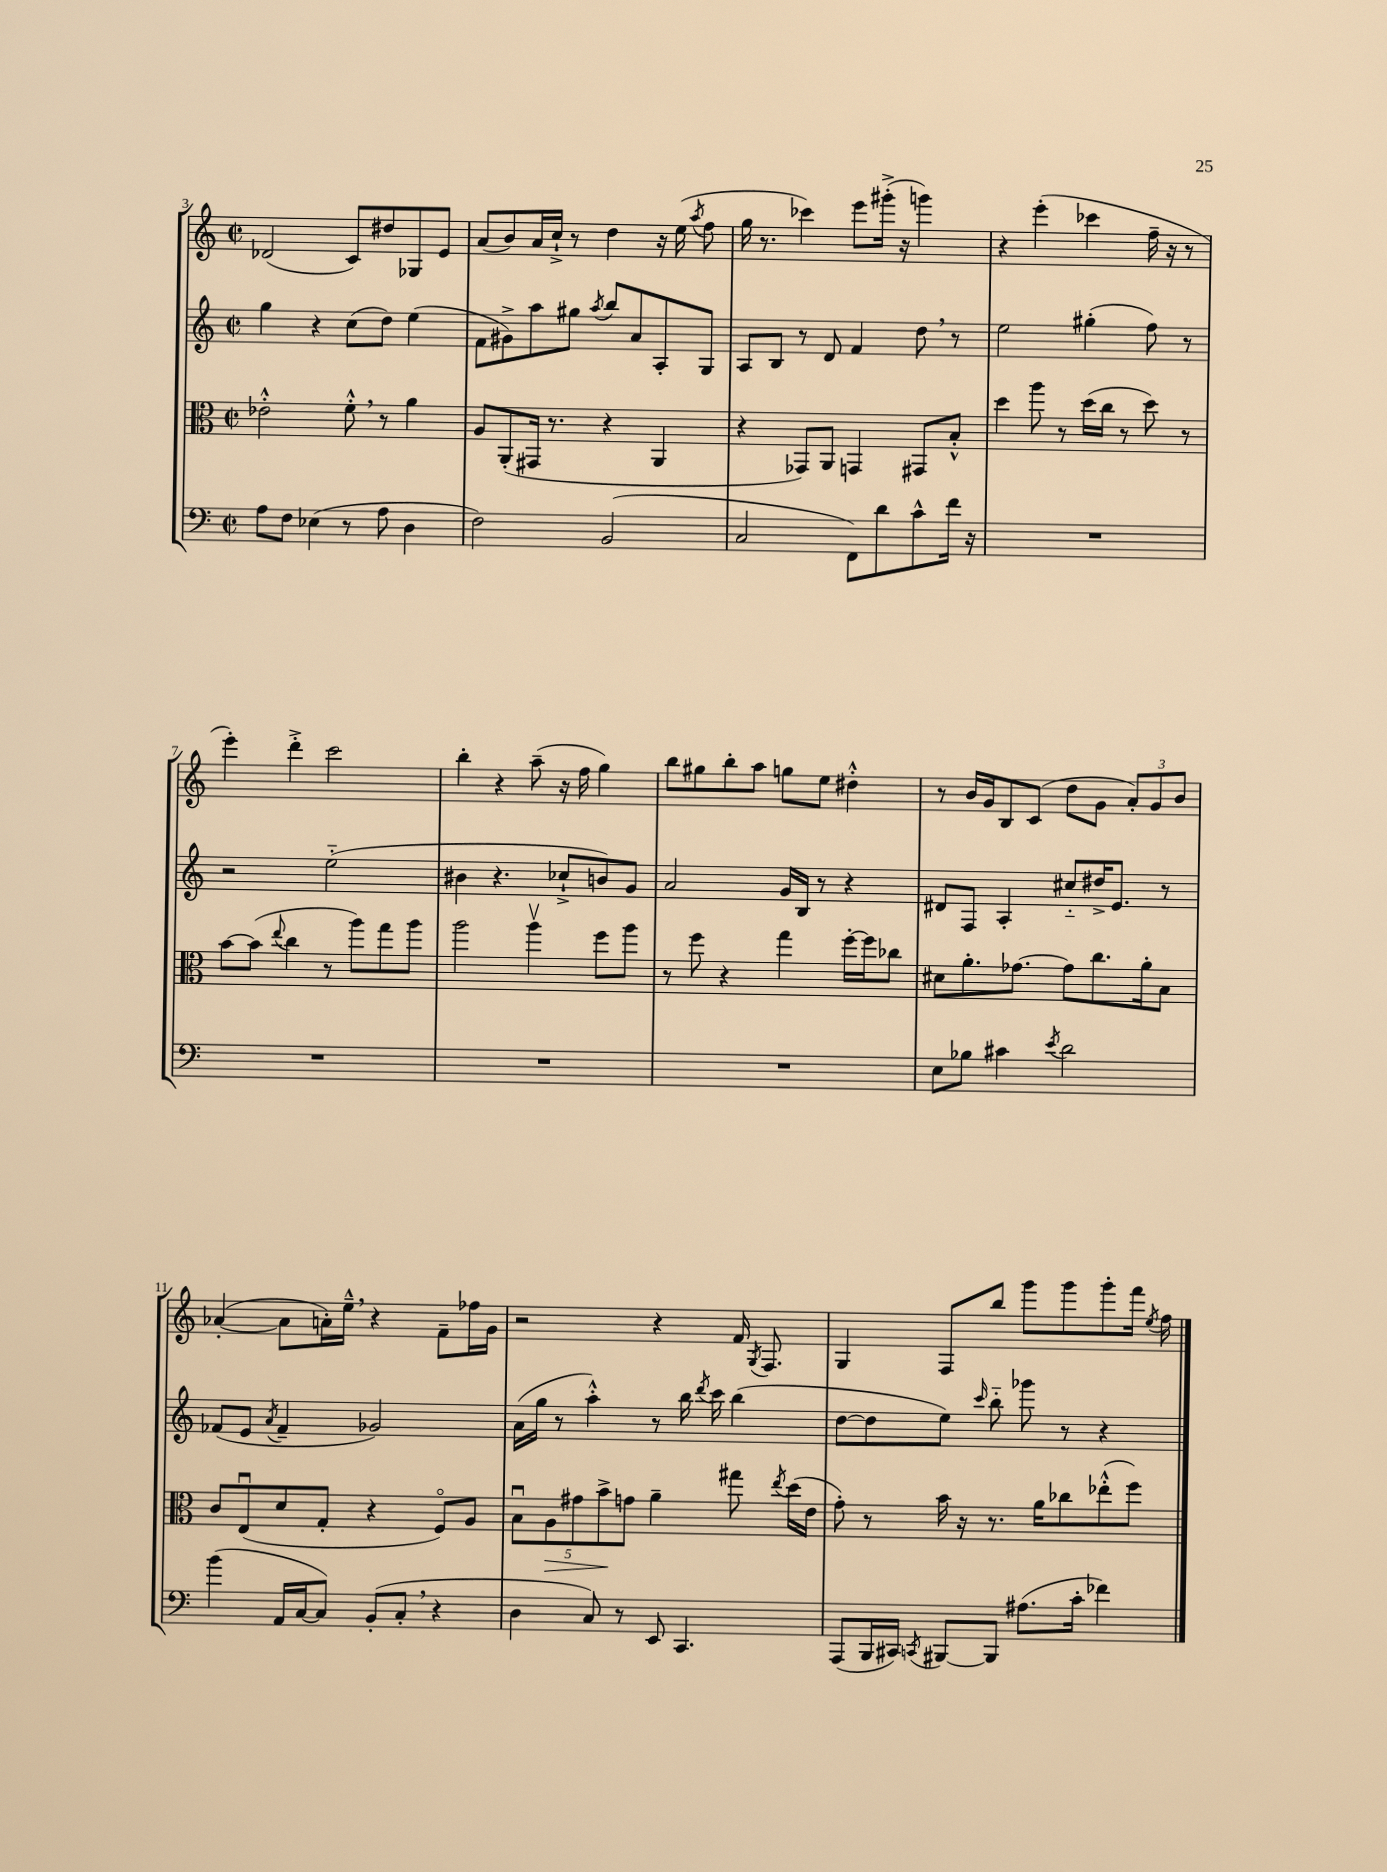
<<
\new StaffGroup <<
\new Staff = "s0" {
    \clef treble \key c \major \defaultTimeSignature \time 2/2
    \autoBeamOff des'2( c'8[) dis''8 ges8 e'8] |
    a'8[( b'8) a'16 c''16]-!-> r8 d''4 r16 e''16( \acciaccatura { a''8 } f''8 |
    g''16 r8. ces'''4) e'''8[ gis'''16]-.->( r16 g'''4) |
    r4 e'''4-.( ces'''4 f''16-- r16 r8 |
    e'''4-.) d'''4-.-> c'''2 |
    b''4-. r4 a''8--( r16 f''16 g''4) |
    b''8[ gis''8 b''8-. a''8] g''8[ e''8] dis''4-.-^ |
    r8 b'16[ g'16 b8 c'8]( d''8[ g'8] \tuplet 3/2 { a'8[-.) g'8 b'8] } |
    aes'4~-.( aes'8[ a'16-.) e''16]---^ \breathe r4 f'8[-- fes''16 g'16] |
    r2 r4 f'16 \acciaccatura { g8 } f8. |
    g4 f8[ b''8] g'''8[ g'''8 g'''8-. f'''16] \acciaccatura { e''8 } f''16 \bar "|." |
}
\new Staff = "s1" {
    \clef treble \key c \major \defaultTimeSignature \time 2/2
    \autoBeamOff g''4 r4 c''8[( d''8]) e''4( |
    f'8[ gis'8->) a''8 gis''8] \acciaccatura { a''8 } b''8[ a'8 a8-. g8] |
    a8[ b8] r8 d'8 f'4 d''8 \breathe r8 |
    e''2 gis''4-.( f''8) r8 |
    r2 e''2-_( |
    bis'4 r4. ces''8[-!-> b'8) g'8] |
    a'2 g'16[ b16] r8 r4 |
    dis'8[ f8] a4-. cis''8[-_ dis''16-> e'8.] r8 |
    fes'8[( e'8] \acciaccatura { a'8 } fes'4-- ges'2) |
    a'16[( g''16] r8 a''4-.-^) r8 b''16 \acciaccatura { d'''8 } c'''16 b''4( |
    d''8[~ d''8 e''8]) \grace { c'''16 } b''8-_ ges'''8 r8 r4 \bar "|." |
}
\new Staff = "s2" {
    \clef alto \key c \major \defaultTimeSignature \time 2/2
    \autoBeamOff ees'2-.-^ f'8-.-^ \breathe r8 a'4 |
    a8[ a,8-.( gis,16] r8. r4 a,4 |
    r4 ges,8[) a,8] g,4 gis,8[ b8]-.-^ |
    d''4 a''8 r8 d''16[( c''16] r8 d''8) r8 |
    b'8[~ b'8]( \appoggiatura { e''8 } c''4 r8 a''8[) g''8 a''8] |
    a''2 a''4\upbow f''8[ a''8] |
    r8 f''8 r4 g''4 f''16[~-. f''16 ces''8] |
    dis'8[ a'8.-. ges'8.]~ ges'8[ c''8. a'16-. b8] |
    c'8[ e8\downbow( d'8 g8]-. r4 f8[\flageolet) a8] |
    \tuplet 5/4 { b8[\downbow a8\> gis'8 b'8->\! g'8] } a'4-- gis''8 \acciaccatura { e''8 } d''16[( e'16] |
    g'8-.) r8 b'16 r16 r8. a'16[ ces''8 ees''8-.-^( f''8]) \bar "|." |
}
\new Staff = "s3" {
    \clef bass \key c \major \defaultTimeSignature \time 2/2
    \autoBeamOff a8[ f8] ees4( r8 a8 d4 |
    f2) b,2( |
    c2 f,8[) d'8 c'8-^ f'16] r16 |
    R1 |
    R1 |
    R1 |
    R1 |
    e8[ bes8] cis'4 \acciaccatura { e'8 } d'2 |
    b'4( a,16[ c16~ c8]) b,8[-.( c8]-. \breathe r4 |
    d4 c8) r8 e,8 c,4. |
    a,,8[( b,,16 cis,16]) \acciaccatura { c,8 } bis,,8[~ bis,,8] ais8.[( c'16]-. fes'4) \bar "|." |
}
>>
>>
\layout { \context { \Score currentBarNumber = #3 } }
